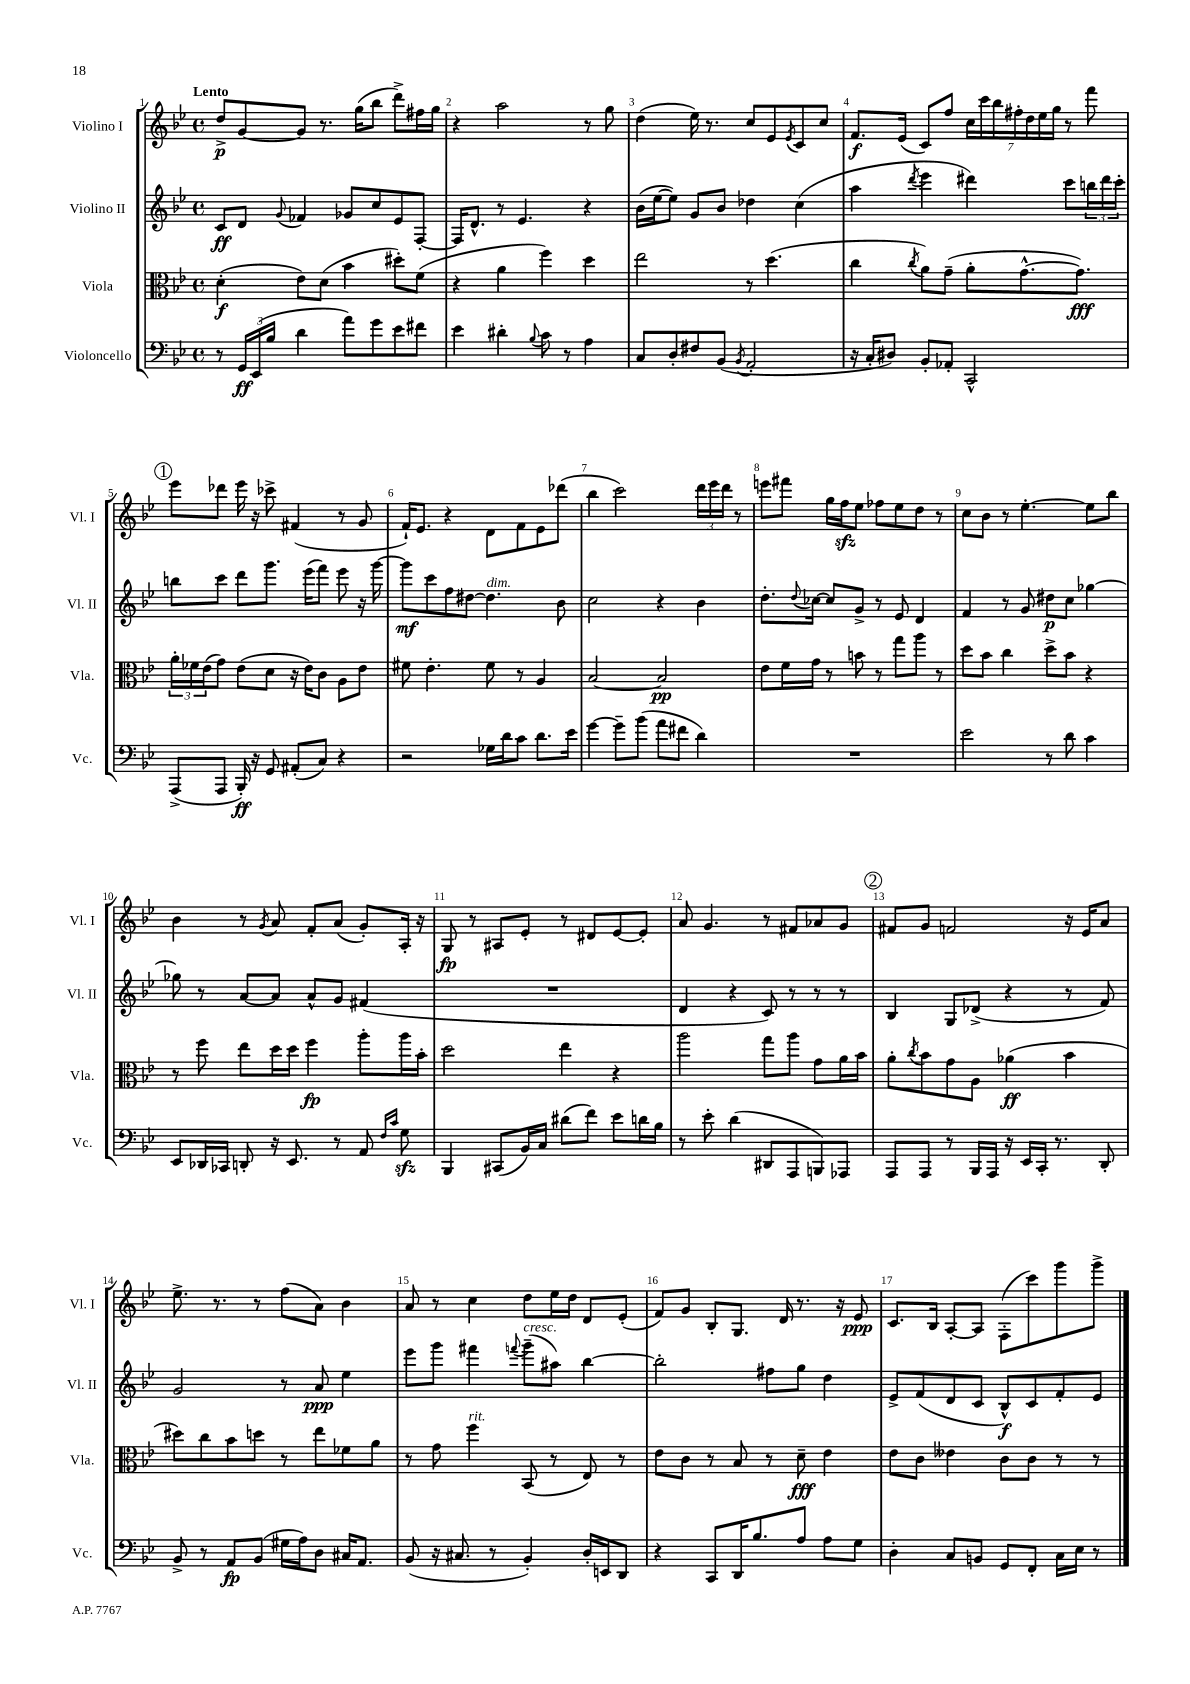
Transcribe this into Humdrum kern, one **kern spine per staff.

**kern	**dynam	**kern	**dynam	**kern	**dynam	**kern	**dynam
*part4	*part4	*part3	*part3	*part2	*part2	*part1	*part1
*staff4	*staff4	*staff3	*staff3	*staff2	*staff2	*staff1	*staff1
*I"Violoncello	*	*I"Viola	*	*I"Violino II	*	*I"Violino I	*
*I'Vc.	*	*I'Vla.	*	*I'Vl. II	*	*I'Vl. I	*
*clefF4	*	*clefC3	*	*clefG2	*	*clefG2	*
*k[b-e-]	*	*k[b-e-]	*	*k[b-e-]	*	*k[b-e-]	*
*M4/4	*	*M4/4	*	*M4/4	*	*M4/4	*
*met(c)	*	*met(c)	*	*met(c)	*	*met(c)	*
=1	=1	=1	=1	=1	=1	=1	=1
!	!	!	!	!	!	!LO:TX:a:B:t=Lento	!
8r	.	(4d'\	f	8c/L	ff	8dd^/L	p
24GG/LL	ff	.	.	8d/J	.	[8g/	.
(24EE-/	.	.	.	.	.	.	.
24B-/JJ	.	.	.	.	.	.	.
.	.	.	.	8qqg/	.	.	.
4d\	.	8e-\L)	.	4f-X/	.	8g/J]	.
.	.	(8d\J	.	.	.	8.r	.
8a\L)	.	4b-\	.	8g-X/L	.	.	.
.	.	.	.	.	.	(16gg\KL	.
8g\	.	.	.	8cc/	.	8bb-\J	.
8e-\	.	8dd#X'\L)	.	8e-/	.	8ddd^\L)	.
8f#X\J	.	(8f\J	.	[8F'/J	.	16ff#X\L	.
.	.	.	.	.	.	16gg\JJ	.
=2	=2	=2	=2	=2	=2	=2	=2
4e-\	.	4r	.	16F/KL]	.	4r	.
.	.	.	.	8.d^^/J	.	.	.
4d#X'\	.	4a\	.	8r	.	2aa\	.
.	.	.	.	4.e-/	.	.	.
8qqB-/	.	.	.	.	.	.	.
8c\	.	4ff\)	.	.	.	.	.
8r	.	.	.	.	.	.	.
4A\	.	4dd\	.	4r	.	8r	.
.	.	.	.	.	.	8gg\	.
=3	=3	=3	=3	=3	=3	=3	=3
8C/L	.	2ee-\	.	(16b-\LL	.	(4dd\	.
.	.	.	.	[16ee-\J	.	.	.
8D'/	.	.	.	8ee-\J])	.	.	.
8F#X/	.	.	.	8g/L	.	16ee-\)	.
.	.	.	.	.	.	8.r	.
(8BB-/J	.	.	.	8b-/J	.	.	.
8qBB-/	.	.	.	.	.	.	.
2AA'/	.	8r	.	4dd-X\	.	8cc/L	.
.	.	(4.dd\	.	.	.	8e-/	.
.	.	.	.	.	.	8qe-/	.
.	.	.	.	(4cc\	.	8c/	.
.	.	.	.	.	.	8cc/J	.
=4	=4	=4	=4	=4	=4	=4	=4
16r	.	4cc\	.	4aa\	.	8.f/L	f
16C'/KL	.	.	.	.	.	.	.
8D#X/J)	.	.	.	.	.	.	.
.	.	.	.	.	.	(16e-/Jk	.
.	.	8qcc/	.	8qddd/	.	.	.
8BB-'/L	.	8a\L)	.	4eee-\	.	8c/L)	.
8AA-X'/J	.	(8g~\J	.	.	.	8ff/J	.
2CC^^/	.	8a'\L	.	4ddd#X\)	.	28cc\LL	.
.	.	.	.	.	.	28ccc\	.
.	.	.	.	.	.	28bb-\	.
.	.	.	.	.	.	28ff#X'\	.
.	.	[8.g^^\	.	.	.	.	.
.	.	.	.	.	.	28dd\	.
.	.	.	.	.	.	28ee-\	.
.	.	.	.	.	.	28gg\JJ	.
.	.	.	.	8ccc\L	.	8r	.
.	.	8.g\J])	fff	.	.	.	.
.	.	.	.	24bbn\L	.	8fff\	.
.	.	.	.	24ddd#\	.	.	.
.	.	.	.	24ccc'\JJ	.	.	.
!!LO:LB:g=z
!!LO:REH:place=s1:t=1
=5	=5	=5	=5	=5	=5	=5	=5
(8AAA^/L	.	24a'\LL	.	8bbn\L	.	8eee-\L	.
.	.	24f-X\	.	.	.	.	.
.	.	(24e-\J	.	.	.	.	.
8AAA/J	.	8g\J)	.	8ccc\J	.	8ddd-X\J	.
16BBB-'/)	ff	(8e-\L	.	8ddd\L	.	16eee-\	.
16r	.	.	.	.	.	16r	.
8GG/	.	8d\J	.	8.ggg\J	.	8ccc-X^\	.
(8AA#X'/L	.	16r	.	.	.	(4f#X/	.
.	.	16e-\KL)	.	(16eee-\KL	.	.	.
8C/J)	.	8c\J	.	8fff\J)	.	.	.
4r	.	8A\L	.	8eee-\	.	8r	.
.	.	8e-\J	.	16r	.	8g/	.
.	.	.	.	[16ggg\	.	.	.
=6	=6	=6	=6	=6	=6	=6	=6
2r	.	8f#X\	.	8ggg\L]	mf	16f`/KL)	.
.	.	.	.	.	.	8.e-/J	.
.	.	4.e-'\	.	8ccc\	.	.	.
.	.	.	.	8ff\	.	4r	.
.	.	.	.	[8dd#X\J	.	.	.
!	!	!	!	!LO:TX:a:i:t=dim.	!	!	!
16G-X\LL	.	8f#\	.	4.dd#\]	.	8d\L	.
16d\J	.	.	.	.	.	.	.
8c\J	.	8r	.	.	.	8f\	.
8.d\L	.	4A/	.	.	.	8e-\	.
.	.	.	.	8b-\	.	(8ddd-X\J	.
16e-\Jk	.	.	.	.	.	.	.
=7	=7	=7	=7	=7	=7	=7	=7
[4g\	.	[2B-/	.	2cc\	.	4bb-\	.
8g~\L]	.	.	.	.	.	2ccc\)	.
(8b-\J	.	.	.	.	.	.	.
8a\L	.	2B-/]	pp	4r	.	.	.
8f#X\J	.	.	.	.	.	.	.
4d\)	.	.	.	4b-\	.	24ddd\LL	.
.	.	.	.	.	.	24eee-\	.
.	.	.	.	.	.	24ddd\JJ	.
.	.	.	.	.	.	8r	.
=8	=8	=8	=8	=8	=8	=8	=8
1r	.	8e-\L	.	8.dd'\L	.	8eeen\L	.
.	.	16f\L	.	.	.	8fff#X\J	.
.	.	.	.	8qqdd/	.	.	.
.	.	16g\JJ	.	[16cc-X\Jk	.	.	.
.	.	8r	.	8cc-/L]	.	16gg\LL	.
.	.	.	.	.	.	16ffzz\J	.
.	.	8bn\	.	8g^/J	.	8ee-\J	.
.	.	8r	.	8r	.	8ff-X\L	.
.	.	8gg\L	.	8e-/	.	8ee-\	.
.	.	8aa\J	.	4d/	.	8dd\J	.
.	.	8r	.	.	.	8r	.
=9	=9	=9	=9	=9	=9	=9	=9
2e-\	.	8dd\L	.	4f/	.	8cc\L	.
.	.	8b-\J	.	.	.	8b-\J	.
.	.	4cc\	.	8r	.	8r	.
.	.	.	.	8g/	.	[4.ee-'\	.
8r	.	8dd^\L	.	8dd#X\L	p	.	.
8d\	.	8b-\J	.	8cc\J	.	.	.
4c\	.	4r	.	[4gg-X\	.	8ee-\L]	.
.	.	.	.	.	.	8bb-\J	.
!!LO:LB:g=z
=10	=10	=10	=10	=10	=10	=10	=10
8EE-/L	.	8r	.	8gg-X\]	.	4b-\	.
16DD-X/L	.	8ff\	.	8r	.	.	.
16CC-X/JJ	.	.	.	.	.	.	.
8DDn'/	.	8ee-\L	.	[8a/L	.	8r	.
.	.	.	.	.	.	8qg/	.
16r	.	16dd\L	.	8a/J]	.	8a/	.
8.EE-/	.	16dd\JJ	.	.	.	.	.
.	.	4ff\	fp	8a^^/L	.	8f'/L	.
8r	.	.	.	8g/J	.	(8a/J	.
8AA/	.	8aa'\L	.	(4f#X/	.	8g'/L)	.
16qqF/LL	.	.	.	.	.	.	.
16qqc/JJ	.	.	.	.	.	.	.
8Gzz\	.	16aa\L	.	.	.	16A'/Jk	.
.	.	16b-'\JJ	.	.	.	16r	.
=11	=11	=11	=11	=11	=11	=11	=11
4BBB-/	.	2dd\	.	1r	.	8G/	fp
.	.	.	.	.	.	8r	.
(8CC#X/L	.	.	.	.	.	8A#X/L	.
16BB-/L)	.	.	.	.	.	8e-'/J	.
16C/JJ	.	.	.	.	.	.	.
(8d#X\L	.	4ee-\	.	.	.	8r	.
8f\J)	.	.	.	.	.	8d#X/L	.
8e-\L	.	4r	.	.	.	[8e-/	.
16dn\L	.	.	.	.	.	8e-'/J]	.
16B-\JJ	.	.	.	.	.	.	.
=12	=12	=12	=12	=12	=12	=12	=12
8r	.	2aa\	.	4d/	.	8a/	.
8e-'\	.	.	.	.	.	4.g/	.
(4d\	.	.	.	4r	.	.	.
8DD#X/L	.	8gg\L	.	8c/)	.	8r	.
8AAA/	.	8aa\J	.	8r	.	8f#X/L	.
8BBBn/)	.	8g\L	.	8r	.	8a-X/	.
8AAA-X/J	.	16a\L	.	8r	.	8g/J	.
.	.	16b-\JJ	.	.	.	.	.
!!LO:REH:place=s1:t=2
=13	=13	=13	=13	=13	=13	=13	=13
8AAA/L	.	8a'\L	.	4B-/	.	8f#X/L	.
.	.	8qcc/	.	.	.	.	.
8AAA/J	.	8b-\	.	.	.	8g/J	.
8r	.	8g\	.	8G/L	.	2fn/	.
16BBB-/LL	.	8A\J	.	(8d-X^/J	.	.	.
16AAA/JJ	.	.	.	.	.	.	.
16r	.	(4a-X\	ff	4r	.	.	.
16EE-/LL	.	.	.	.	.	.	.
16CC'/JJ	.	.	.	.	.	.	.
8.r	.	.	.	.	.	.	.
.	.	4b-\	.	8r	.	16r	.
.	.	.	.	.	.	16e-/KL	.
8DD'/	.	.	.	8f/)	.	8a/J	.
!!LO:LB:g=z
=14	=14	=14	=14	=14	=14	=14	=14
8BB-^/	.	8dd#X\L)	.	2g/	.	8.ee-^\	.
8r	.	8cc\	.	.	.	.	.
.	.	.	.	.	.	8.r	.
8AA/L	fp	8b-\	.	.	.	.	.
(8BB-/J	.	8ddn\J	.	.	.	8r	.
16G#X\LL	.	8r	.	8r	.	(8ff\L	.
16A\J)	.	.	.	.	.	.	.
8D\J	.	8ee-\L	.	8a/	ppp	8a\J)	.
16C#X/KL	.	8f-X\	.	4ee-\	.	4b-\	.
8.AA/J	.	.	.	.	.	.	.
.	.	8a\J	.	.	.	.	.
=15	=15	=15	=15	=15	=15	=15	=15
(8BB-/	.	8r	.	8eee-\L	.	8a/	.
16r	.	8g\	.	8ggg\J	.	8r	.
8.C#X/	.	.	.	.	.	.	.
!	!	!LO:TX:a:i:t=rit.	!	!	!	!	!
.	.	4ff\	.	4fff#X\	.	4cc\	.
8r	.	.	.	.	.	.	.
.	.	.	.	8qqfffn/	.	.	.
!	!	!	!	!LO:TX:a:i:t=cresc.	!	!	!
4BB-'/)	.	(8BB-/	.	(8ggg~\L	.	8dd\L	.
.	.	8r	.	8aa#X\J)	.	16ee-\L	.
.	.	.	.	.	.	16dd\JJ	.
16D'/LL	.	8E-/)	.	[4bb-\	.	8d/L	.
16EEn/J	.	.	.	.	.	.	.
8DD/J	.	8r	.	.	.	(8e-'/J	.
=16	=16	=16	=16	=16	=16	=16	=16
4r	.	8e-\L	.	2bb-'\]	.	8f/L)	.
.	.	8c\J	.	.	.	8g/J	.
8CC/L	.	8r	.	.	.	8B-'/L	.
16DD/K	.	8B-/	.	.	.	8.G/J	.
8.B-/	.	.	.	.	.	.	.
.	.	8r	.	8ff#X\L	.	.	.
.	.	.	.	.	.	16d/	.
8A/J	.	8d~\	fff	8gg\J	.	8.r	.
8A\L	.	4e-\	.	4dd\	.	.	.
.	.	.	.	.	.	16r	.
8G\J	.	.	.	.	.	8e-/	ppp
=17	=17	=17	=17	=17	=17	=17	=17
4D'\	.	8e-\L	.	8e-^/L	.	8.c/L	.
.	.	8c\J	.	(8f/	.	.	.
.	.	.	.	.	.	16B-/Jk	.
8C/L	.	4e--X\	.	8d/	.	[8A'/L	.
8BBn/J	.	.	.	8c/J	.	8A/J]	.
8GG/L	.	8c\L	.	8B-^^/L)	f	(8F'\L	.
8FF'/J	.	8c\J	.	8c/	.	8ccc\)	.
16C\LL	.	8r	.	8f'/	.	8ggg\	.
16E-\JJ	.	.	.	.	.	.	.
8r	.	8r	.	8e-/J	.	8ggg^\J	.
==	==	==	==	==	==	==	==
*-	*-	*-	*-	*-	*-	*-	*-
